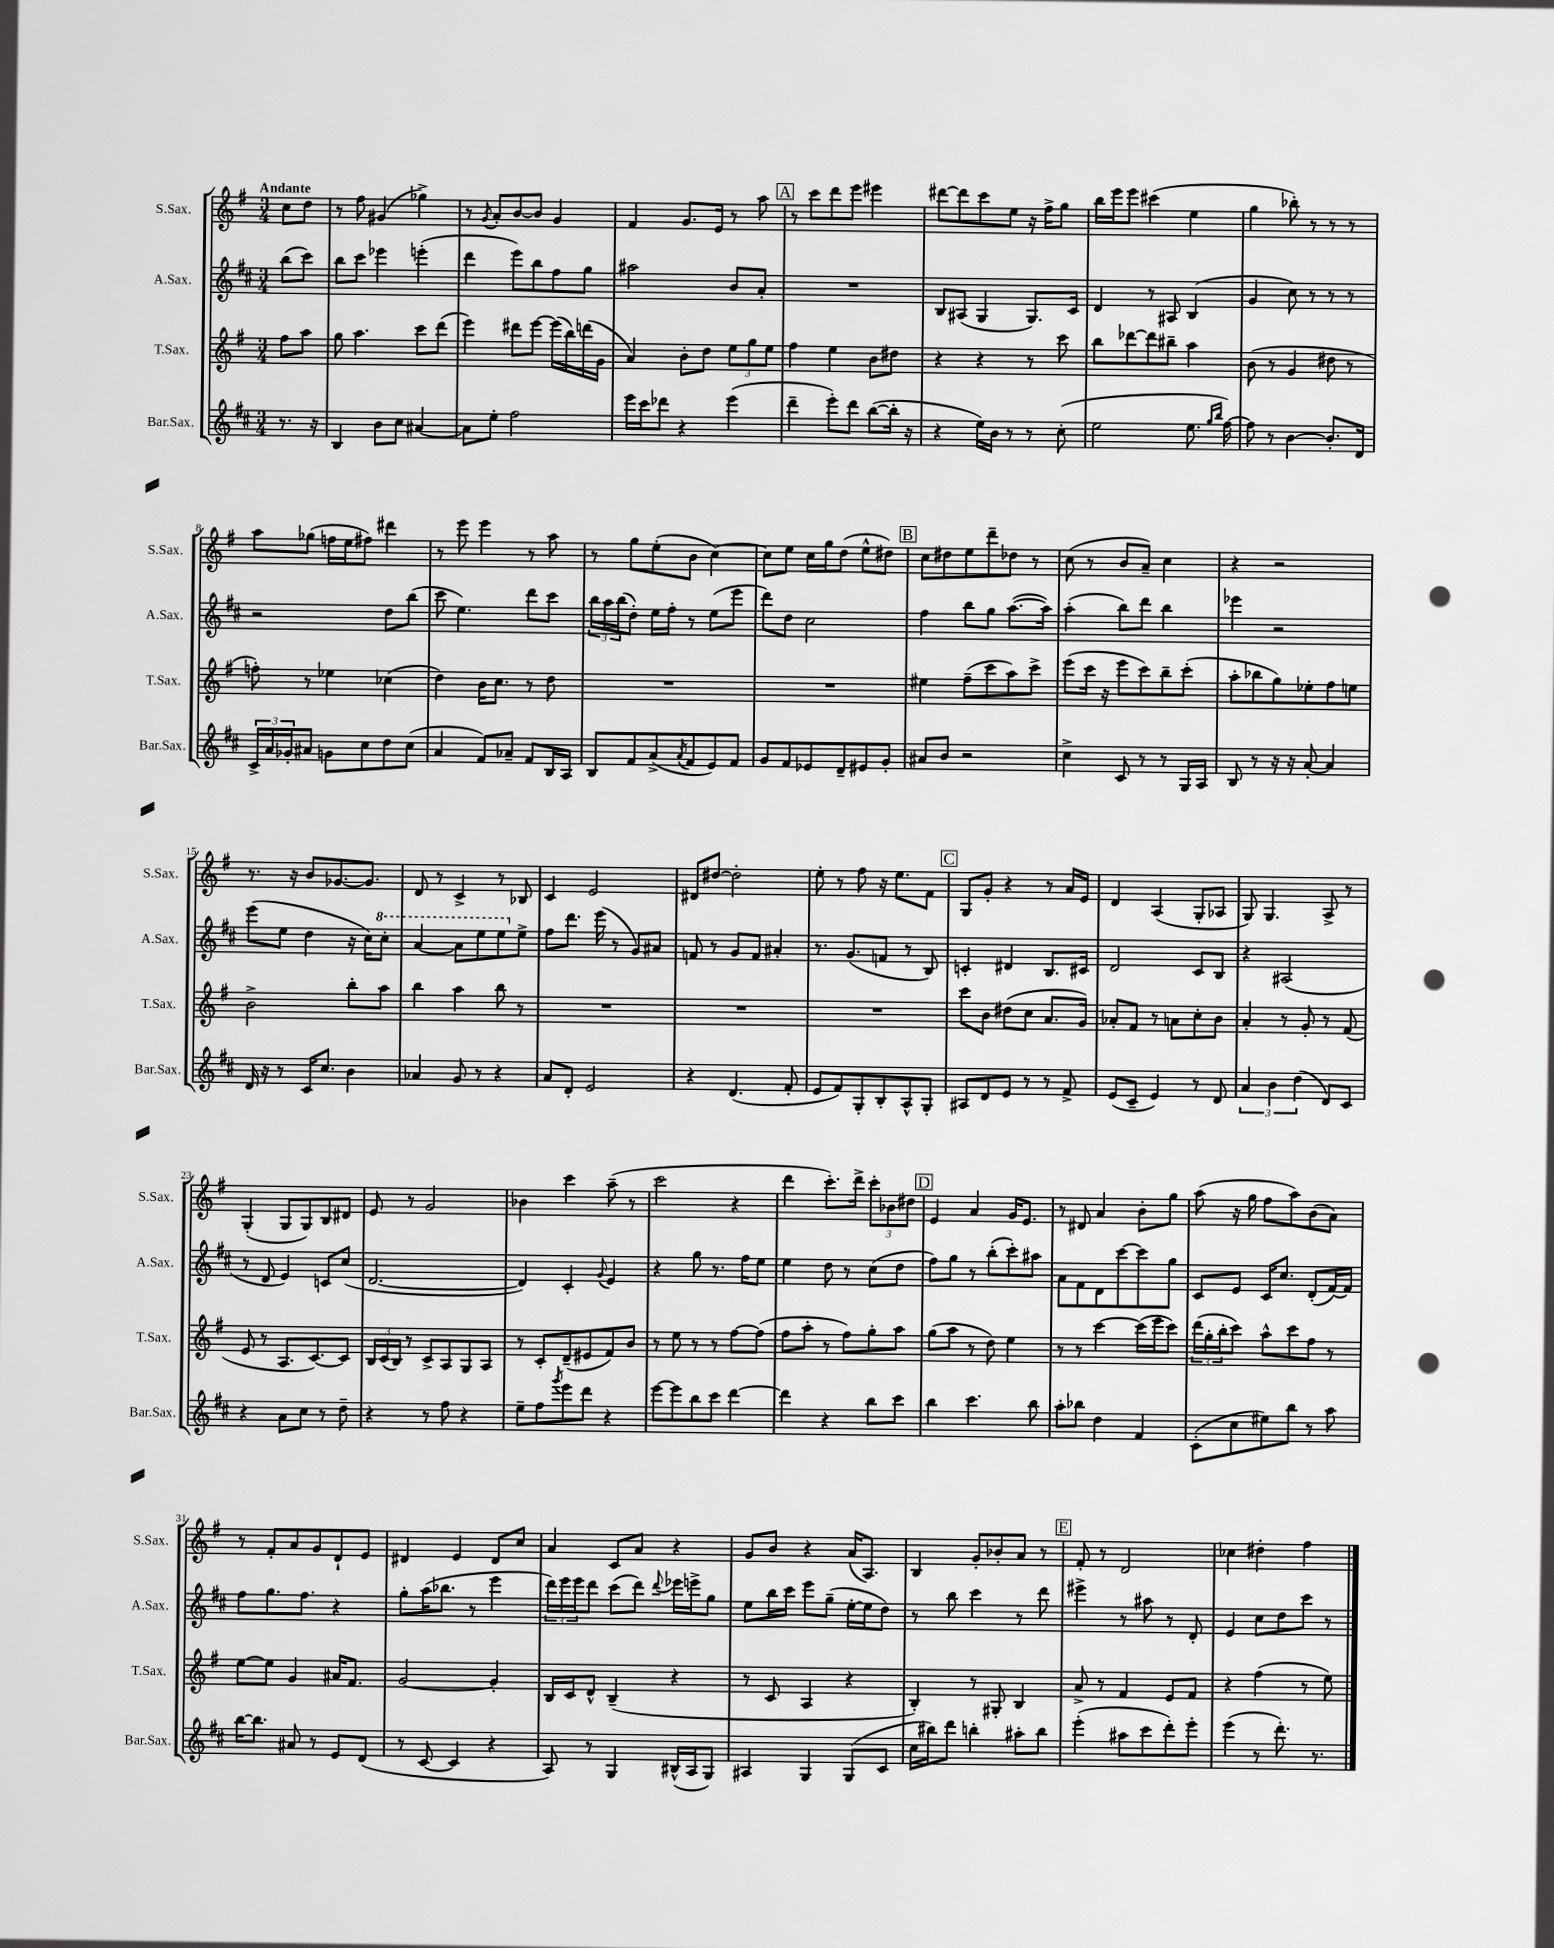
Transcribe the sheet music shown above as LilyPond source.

<<
\new StaffGroup <<
\new Staff = "s0" \with { instrumentName = "S.Sax." shortInstrumentName = "S.Sax." } {
    \clef treble \key g \major \numericTimeSignature \time 3/4 \partial 4 \tempo "Andante"
    c''8 d''8 |
    r8 fis''8 gis'4( ges''4->) |
    r8 \acciaccatura { g'8 } a'8-. b'8~ b'8 g'4 |
    fis'4 g'8. e'16 r8 a''8 |
    \mark \markup { \box "A" } r8 c'''8 d'''8 e'''8 eis'''4 |
    dis'''8~ dis'''8 c'''8 e''8 r16 fis''16-> g''8 |
    b''16 e'''16 e'''8 cis'''4( e''4 |
    g''4 bes''8-.) r8 r8 r8 |
    a''8 ges''8( f''16 e''16 fis''8) dis'''4 |
    r8 e'''8 e'''4 r8 a''8 |
    r8 g''8 e''8-.( b'8 c''4~) |
    c''8 e''8 c''16 g''16 d''8( e''8-^ dis''8) |
    \mark \markup { \box "B" } c''8 dis''8 e''8 d'''8-- des''8 r8 |
    c''8( r8 b'8 a'8--) c''4 |
    r4 r2 |
    r8. r16 b'8 ges'8.~ ges'8. |
    d'8 r8 c'4-> r8 bes8 |
    c'4 e'2 |
    dis'8 dis''8~ dis''2-. |
    e''8-. r8 fis''8 r16 e''8. fis'8 |
    \mark \markup { \box "C" } g8 g'8-. r4 r8 a'16 e'16 |
    d'4 a4( g8-. aes8 |
    g8) g4. a8-> r8 |
    g4-.( g8 g8) b8 dis'8 |
    e'8 r8 g'2 |
    bes'4 c'''4 a''8--( r8 |
    c'''2 r4 |
    d'''4 c'''8.-.) d'''16-> \tuplet 3/2 { c'''8-. bes'8 dis''8 } |
    \mark \markup { \box "D" } e'4 a'4 g'16 e'8. |
    r8 dis'8 a'4 b'8-. g''8 |
    a''8( r16 g''16 fis''8 a''8) b'8( a'8) |
    r8 fis'8-. a'8 g'8 d'8-! e'8 |
    dis'4 e'4 dis'8 c''8 |
    a'4 c'8 a'8 r4 |
    g'8 b'8 r4 a'16( a8.) |
    b4 g'8-. bes'8-. a'8 r8 |
    \mark \markup { \box "E" } fis'8-. r8 d'2 |
    ces''4 dis''4-. fis''4 \bar "|." |
}
\new Staff = "s1" \with { instrumentName = "A.Sax." shortInstrumentName = "A.Sax." } {
    \clef treble \key d \major \numericTimeSignature \time 3/4 \partial 4
    b''8( cis'''8) |
    b''8 cis'''8 ees'''4 e'''4-.( |
    d'''4 e'''8) b''8 fis''8 g''8 |
    ais''2 b'8 a'8-. |
    \mark \markup { \box "A" } R2. |
    b8 ais8( g4 g8.) cis'16 |
    d'4 r8 ais8 b4( |
    g'4 cis''8) r8 r8 r8 |
    r2 d''8 b''8( |
    cis'''8 e''4.) d'''8 cis'''8 |
    \tuplet 3/2 { b''16 a''16 b''16( } d''8-.) e''16 fis''16-. r8 e''8( e'''8 |
    d'''8) d''8 cis''2 |
    \mark \markup { \box "B" } fis''4 b''8 g''8 a''8.~( a''16) |
    a''4-.( b''8) d'''8 b''4 |
    ees'''4 r2 |
    e'''8( e''8 d''4 r16 cis''16) \ottava #1 cis'''8-. |
    a''4~ a''8 e'''8 e'''8 \ottava #0 e''8-> |
    fis''8 d'''8. e'''16( r8 g'8) ais'8 |
    f'8 r8 g'8 f'8 ais'4-. |
    r8. g'8.( f'8 r8 b8) |
    \mark \markup { \box "C" } c'4-. dis'4 b8. cis'16 |
    d'2 cis'8 b8 |
    r4 ais2( |
    r8 d'8 e'4) c'8 cis''8( |
    d'2.~ |
    d'4) cis'4-. \appoggiatura { g'8 } e'4 |
    r4 g''8 r8. fis''16 e''8 |
    e''4 d''8 r8 cis''8( d''8 |
    \mark \markup { \box "D" } fis''8) g''8 r8 b''8-.( cis'''8-.) ais''8 |
    a'8 fis'8 d'8 cis'''8~ cis'''8 g''8 |
    cis'8 e'8 cis'16 cis''8. d'8-.( fis'16~) fis'16 |
    fis''8 g''8. fis''8. r4 |
    g''8-. a''16( bes''8. r8 e'''4 |
    \tuplet 3/2 { d'''16) e'''16 e'''16 } d'''8 cis'''8( d'''8) \appoggiatura { d'''8 } ees'''16 e'''16-> g''8 |
    e''8 b''16 cis'''16 e'''8 g''8--( e''16~-. e''16 d''8) |
    r8 b''8 cis'''4 r8 d'''8 |
    \mark \markup { \box "E" } eis'''4-> r8 ais''8 r8 d'8-. |
    e'4 cis''8 d''8 cis'''8 r8 \bar "|." |
}
\new Staff = "s2" \with { instrumentName = "T.Sax." shortInstrumentName = "T.Sax." } {
    \clef treble \key g \major \numericTimeSignature \time 3/4 \partial 4
    fis''8 a''8 |
    g''8 a''4. c'''8 d'''8( |
    e'''4) dis'''8 e'''8~ e'''16( b''16) d'''16( g'16 |
    a'4) b'8-. d''8 \tuplet 3/2 { e''8 g''8 e''8 } |
    \mark \markup { \box "A" } fis''4 e''4 b'8 dis''8 |
    r4 r4 r8 c'''8 |
    b''8 des'''8~ des'''8 bis''8-- a''4 |
    b'8( r8 g'4 dis''8 r8 |
    f''8-.) r8 ees''4 ces''4( |
    d''4) b'16 c''8. r8 d''8 |
    R2. |
    R2. |
    \mark \markup { \box "B" } eis''4 fis''8--( c'''8 a''8) c'''8-> |
    e'''8( c'''16 r16 e'''8 c'''8) b''8-- c'''8-.( |
    a''8-. bes''8 g''8) ees''8-. fis''8 e''8 |
    b'2-> b''8-. a''8 |
    b''4 a''4 b''8 r8 |
    R2. |
    R2. |
    R2. |
    \mark \markup { \box "C" } c'''8 b'8 dis''8( c''8 a'8. g'16) |
    aes'8-. fis'8 r8 a'8 c''8-. b'8 |
    a'4-. r8 g'8-. r8 fis'8( |
    e'8 r8 a8. c'8.~) c'8 |
    \tuplet 3/2 { b16 c'16( b16) } r8 c'8-> a8 g8 a8 |
    r8 c'8-. d'8--( eis'8 fis'8) b'8 |
    r8 e''8 r8 r8 fis''8~ fis''8( |
    fis''8 a''8-. r8 fis''8) g''8-. a''8 |
    \mark \markup { \box "D" } g''8( a''8 r8 d''8) e''4 |
    r8 r8 c'''4~ c'''16( e'''16 c'''8) |
    \tuplet 3/2 { d'''16( g''16-. b''16-. } c'''8) a''8-^ c'''8 fis''8 r8 |
    e''8~ e''8 g'4 ais'16 fis'8. |
    g'2~ g'4-. |
    b16 c'16 d'8-^ b4--( r4 |
    r8 c'8 a4 r4 |
    b4-.) r8 gis8-. b4 |
    \mark \markup { \box "E" } a'8-> r8 fis'4 e'8 fis'8 |
    r4 fis''4( r8 e''8) \bar "|." |
}
\new Staff = "s3" \with { instrumentName = "Bar.Sax." shortInstrumentName = "Bar.Sax." } {
    \clef treble \key d \major \numericTimeSignature \time 3/4 \partial 4
    r8. r16 |
    b4 b'8 cis''8 ais'4~ |
    ais'8 e''8-. fis''2 |
    e'''16 cis'''16 des'''8 r4 e'''4( |
    \mark \markup { \box "A" } d'''4-- e'''8-.) d'''8 b''8~( b''16-. r16 |
    r4 e''16) b'16 r8 r8 cis''8-.( |
    e''2 e''8. \grace { g''16 b''16 } fis''16~) |
    fis''8 r8 b'4~ b'8.-. d'16 |
    \tuplet 3/2 { cis'16-> a'16 ges'16-. } ais'8 g'8 cis''8 d''8 cis''8( |
    a'4 fis'8) aes'8-- fis'8 b16 a16 |
    b8 fis'8 a'8->( \acciaccatura { a'8 } fis'8 e'8) fis'8 |
    g'8 fis'8 ees'8 d'8-- eis'8 g'8-. |
    \mark \markup { \box "B" } ais'8 b'8 r2 |
    cis''4-> cis'8 r8 r8 g16 a16 |
    b8 r8 r16 r16 a'8~-. a'4 |
    d'16 r16 r8 cis'16 cis''8. b'4 |
    aes'4 g'8 r8 r4 |
    a'8 d'8-. e'2 |
    r4 d'4.( fis'8-. |
    e'8 fis'8) g8-. b8-. a8-^ g8-. |
    \mark \markup { \box "C" } ais8 d'8 e'8 r8 r8 fis'8-> |
    e'8( cis'8-- e'4) r8 d'8 |
    \tuplet 3/2 { a'4 b'4 d''4( } d'8) cis'8 |
    r4 a'8 cis''8 r8 d''8-- |
    r4 r8 fis''8 r4 |
    e''8-- fis''8 \acciaccatura { g'''8 } e'''8 d'''8 r4 |
    e'''8~ e'''8 b''8 cis'''8 d'''4~ |
    d'''4 r4 b''8 cis'''8 |
    \mark \markup { \box "D" } b''4 cis'''4. b''8 |
    a''8-. bes''8 d''4 fis'4 |
    cis'8-.( cis''8 eis''8) b''8 r8 a''8 |
    b''16~ b''8. ais'8 r8 e'8 d'8( |
    r8 cis'8~ cis'4 r4 |
    a8) r8 g4 bis16-^( a16 g8) |
    ais4 g4 g8( cis'8 |
    cis''16 bis''16) d'''8 b''4-. ais''8-. b''8 |
    \mark \markup { \box "E" } e'''4-.( ais''8 cis'''8 d'''8-.) e'''8-. |
    e'''4( r8 d'''8.-.) r8. \bar "|." |
}
>>
>>
